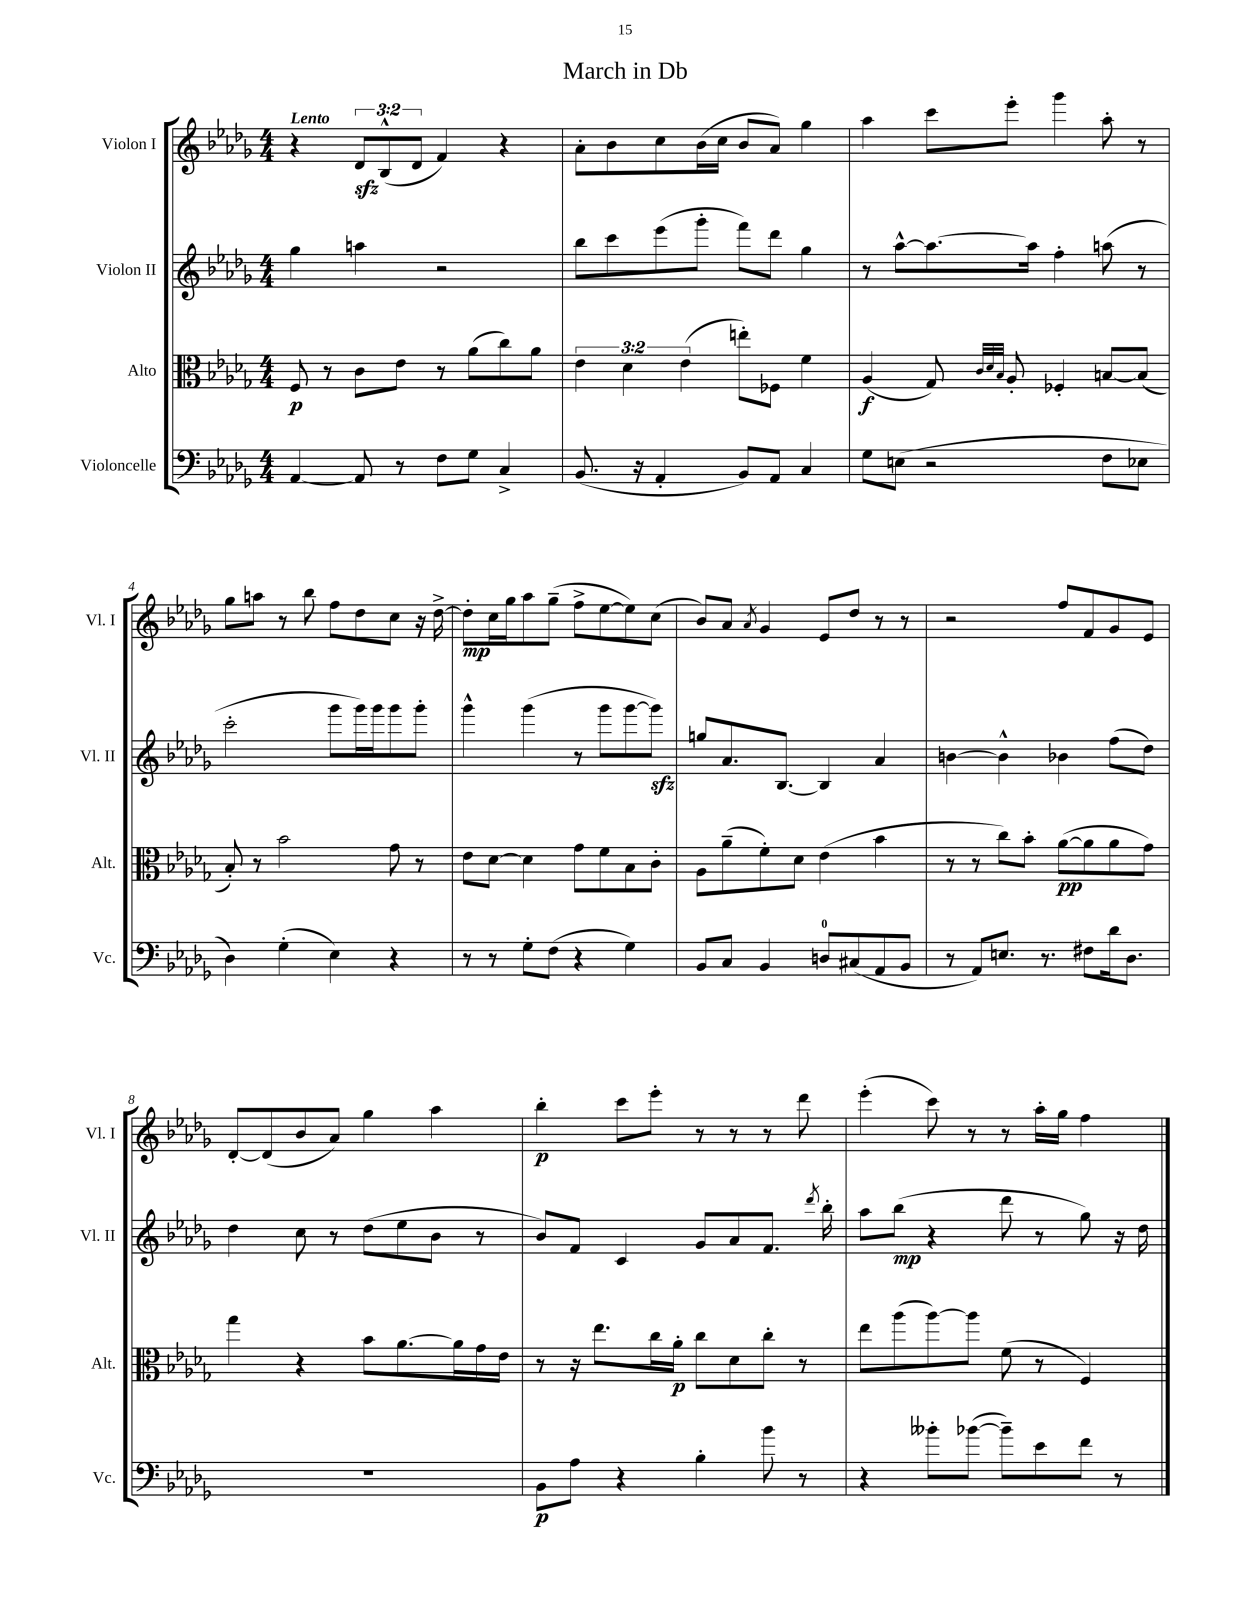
\header { title = "March in Db" }
<<
\new StaffGroup <<
\new Staff = "s0" \with { instrumentName = "Violon I" shortInstrumentName = "Vl. I" } {
    \clef treble \key des \major \numericTimeSignature \time 4/4 \override Staff.TupletNumber.text = #tuplet-number::calc-fraction-text \tempo "Lento"
    \autoBeamOff r4 \tuplet 3/2 { des'8[\sfz bes8-^( des'8] } f'4) r4 |
    aes'8[-. bes'8 c''8 bes'16( c''16] bes'8[ aes'8]) ges''4 |
    aes''4 c'''8[ ees'''8]-. ges'''4 aes''8-. r8 |
    ges''8[ a''8] r8 bes''8 f''8[ des''8 c''8] r16 des''16~-> |
    des''8[-.\mp c''16 ges''16 aes''8 ges''8]--( f''8[-> ees''8~ ees''8) c''8]( |
    bes'8[) aes'8] \acciaccatura { aes'8 } ges'4 ees'8[ des''8] r8 r8 |
    r2 f''8[ f'8 ges'8 ees'8] |
    des'8[~-. des'8( bes'8 aes'8]) ges''4 aes''4 |
    bes''4-.\p c'''8[ ees'''8]-. r8 r8 r8 des'''8 |
    ees'''4-.( c'''8) r8 r8 aes''16[-. ges''16] f''4 \bar "|." |
}
\new Staff = "s1" \with { instrumentName = "Violon II" shortInstrumentName = "Vl. II" } {
    \clef treble \key des \major \numericTimeSignature \time 4/4
    \autoBeamOff ges''4 a''4 r2 |
    bes''8[ c'''8 ees'''8( ges'''8]-. f'''8[) des'''8] ges''4 |
    r8 aes''8[~-^ aes''8.~ aes''16] f''4-. a''8( r8 |
    c'''2-. ges'''8[ ges'''16) ges'''16 ges'''8 ges'''8]-. |
    ges'''4-^ ges'''4( r8 ges'''8[ ges'''8~ ges'''8]\sfz) |
    g''8[ aes'8. bes8.]~ bes4 aes'4 |
    b'4~ b'4-^ bes'4 f''8[( des''8]) |
    des''4 c''8 r8 des''8[( ees''8 bes'8] r8 |
    bes'8[) f'8] c'4 ges'8[ aes'8 f'8.] \acciaccatura { des'''8 } bes''16-. |
    aes''8[ bes''8]\mp( r4 des'''8 r8 ges''8) r16 des''16 \bar "|." |
}
\new Staff = "s2" \with { instrumentName = "Alto" shortInstrumentName = "Alt." } {
    \clef alto \key des \major \numericTimeSignature \time 4/4 \override Staff.TupletNumber.text = #tuplet-number::calc-fraction-text
    \autoBeamOff f8\p r8 c'8[ ees'8] r8 aes'8[( c''8) aes'8] |
    \tuplet 3/2 { ees'4 des'4 ees'4( } e''8[-.) fes8] f'4 |
    aes4\f( ges8) \grace { c'32[ des'32 bes32] } aes8-. fes4-. b8[~ b8]( |
    bes8-.) r8 bes'2 ges'8 r8 |
    ees'8[ des'8]~ des'4 ges'8[ f'8 bes8 c'8]-. |
    aes8[ aes'8--( f'8-.) des'8] ees'4( bes'4 |
    r8 r8 c''8[) bes'8]-. aes'8[~\pp( aes'8 aes'8 ges'8]) |
    ges''4 r4 bes'8[ aes'8.~ aes'16 ges'16 ees'16] |
    r8 r16 ees''8.[ c''16 aes'16]-.\p c''8[ des'8 c''8]-. r8 |
    ees''8[ aes''8( aes''8~) aes''8] f'8( r8 f4) \bar "|." |
}
\new Staff = "s3" \with { instrumentName = "Violoncelle" shortInstrumentName = "Vc." } {
    \clef bass \key des \major \numericTimeSignature \time 4/4
    \autoBeamOff aes,4~ aes,8 r8 f8[ ges8] c4-> |
    bes,8.( r16 aes,4-. bes,8[) aes,8] c4 |
    ges8[ e8]( r2 f8[ ees8] |
    des4) ges4-.( ees4) r4 |
    r8 r8 ges8[-. f8]( r4 ges4) |
    bes,8[ c8] bes,4 d8[-0 cis8( aes,8 bes,8] |
    r8 aes,8[) e8.] r8. fis8[ des'16 des8.] |
    R1 |
    bes,8[\p aes8] r4 bes4-. bes'8 r8 |
    r4 beses'8[-. bes'8]~( bes'8[--) ees'8 f'8] r8 \bar "|." |
}
>>
>>
